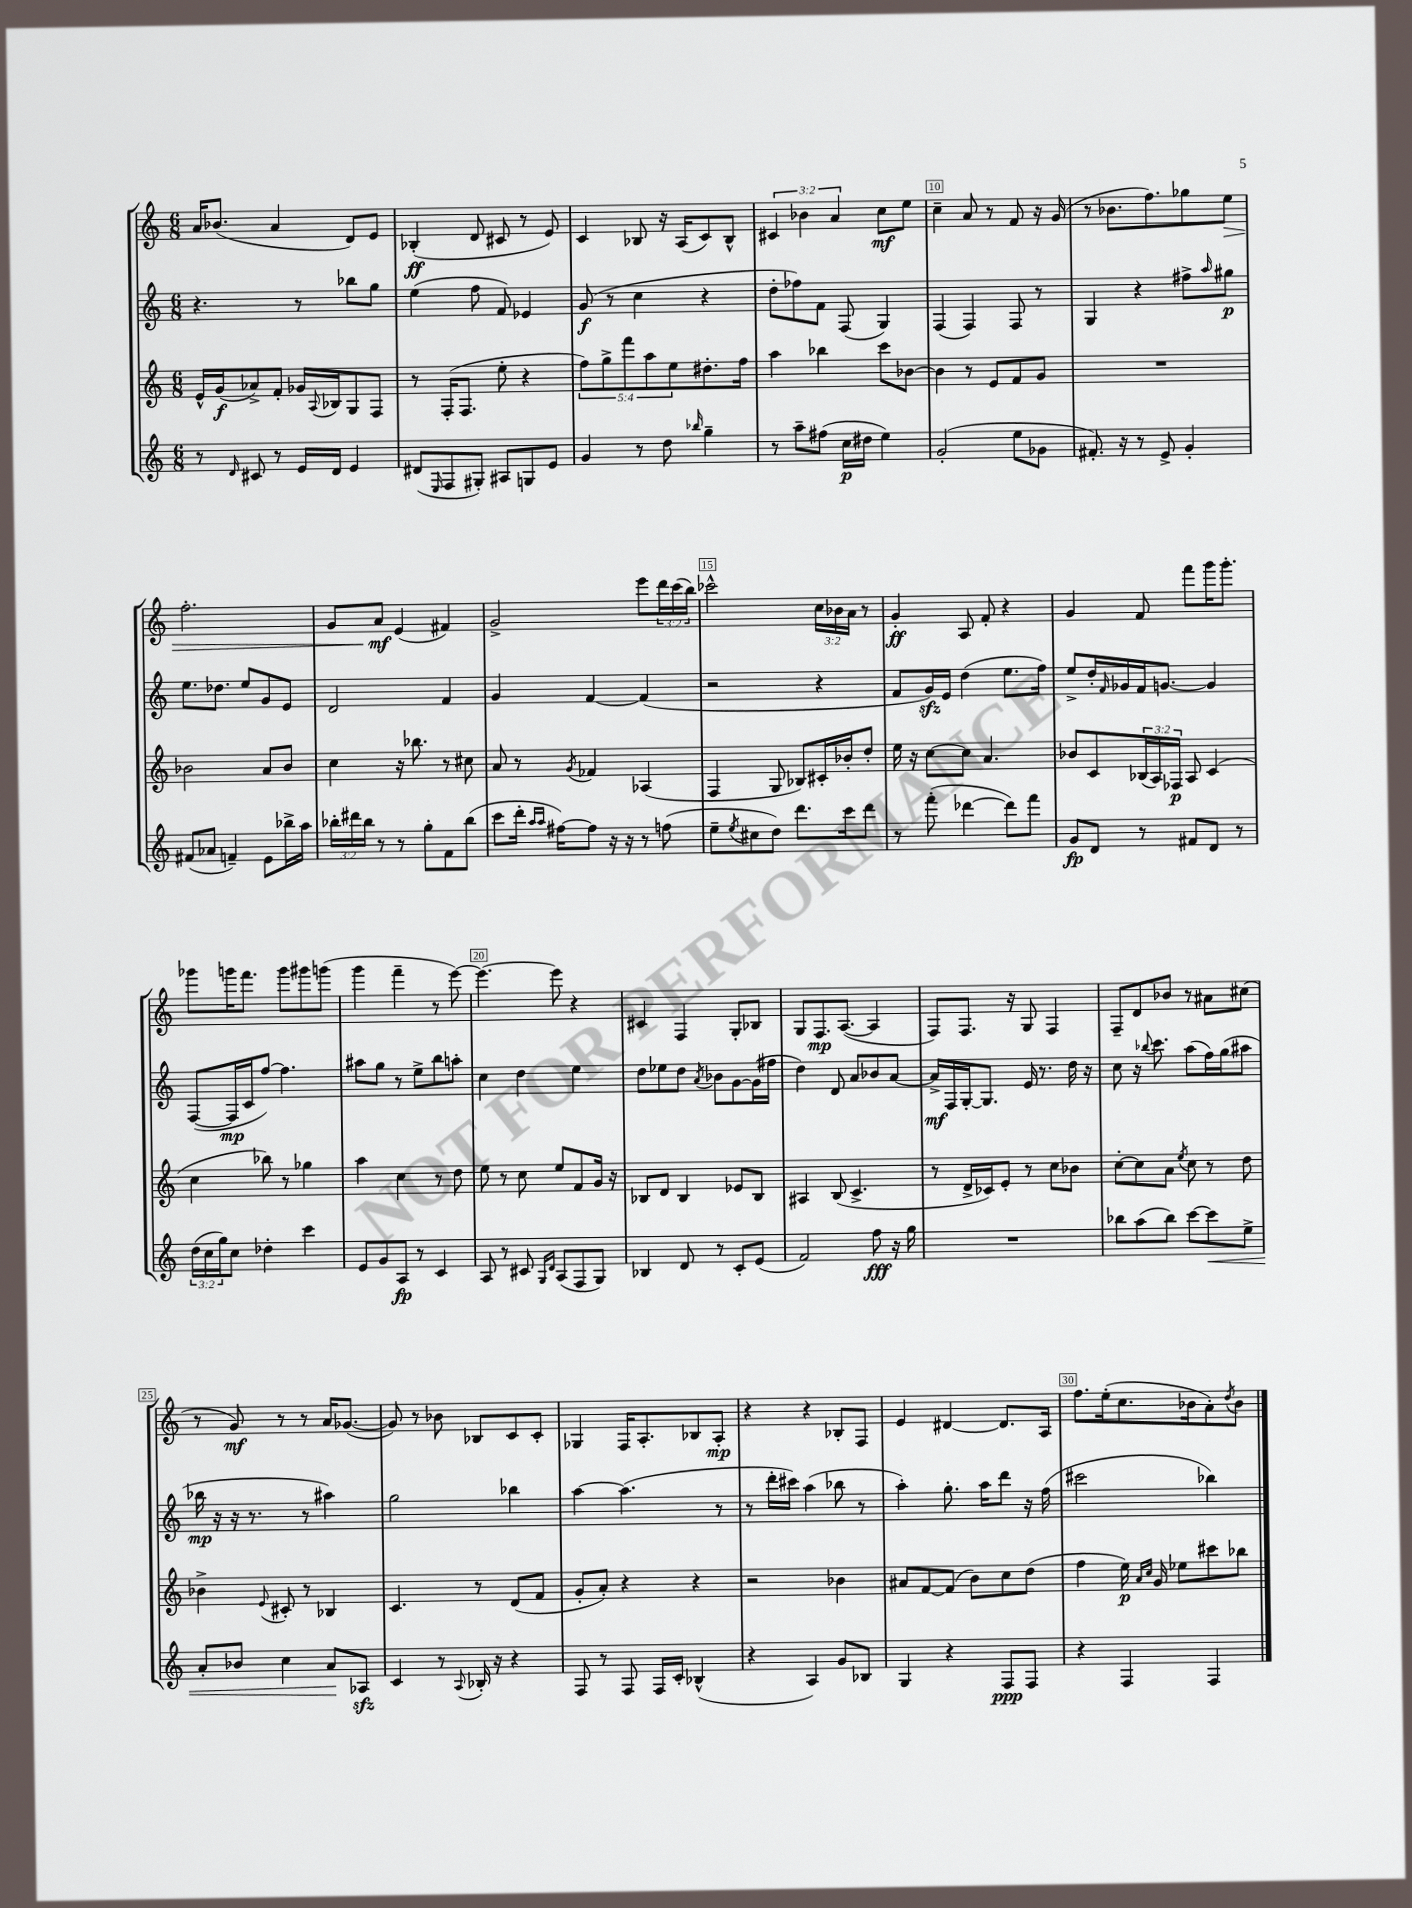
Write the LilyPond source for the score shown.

<<
\new StaffGroup <<
\new Staff = "s0" {
    \clef treble \key c \major \numericTimeSignature \time 6/8 \override Staff.TupletNumber.text = #tuplet-number::calc-fraction-text
    a'16 bes'8.( a'4 d'8) e'8 |
    bes4-.\ff( d'8 cis'8 r8 e'8) |
    c'4 bes8 r16 a16( c'8) bes8-^ |
    \tuplet 3/2 { cis'4 bes'4 a'4 } c''8\mf e''8 |
    c''4-- a'8 r8 f'8 r16 g'16( |
    r8 bes'8. f''8.) ges''8 e''8\> |
    f''2.-. |
    g'8 a'8\mf\! e'4( fis'4) |
    g'2-> e'''8 \tuplet 3/2 { d'''16 c'''16( b''16) } |
    ces'''2-^ \tuplet 3/2 { c''16 bes'16 a'16 } r8 |
    g'4-.\ff a8 f'8-. r4 |
    g'4 f'8 f'''8 g'''16 g'''8.-. |
    ges'''8 g'''16 f'''8. g'''8 gis'''8 g'''8( |
    g'''4 f'''4-- r8 e'''8~) |
    e'''4.~ e'''8 r4 |
    cis'4 f4 g8-. bes8 |
    g8 f8.\mp a8.~( a4 |
    f8) f8. r16 g8 f4 |
    f8-- d'8 bes'8 r8 ais'8 cis''8( |
    r8 g'8\mf) r8 r8 a'16 ges'8.~( |
    ges'8) r8 bes'8 bes8 c'8 c'8-. |
    ges4 f16 a8.-. bes8 a8-.\mp |
    r4 r4 bes8-. f8 |
    e'4 dis'4~ dis'8. a16 |
    f''8. e''16-.( c''8. bes'16 a'8-.) \acciaccatura { d''8 } bes'8 \bar "|." |
}
\new Staff = "s1" {
    \clef treble \key c \major \numericTimeSignature \time 6/8
    r4. r8 bes''8 g''8 |
    e''4( f''8 f'8) ees'4 |
    g'8\f( r8 c''4 r4 |
    d''8-. fes''8) f'8 f8( g4) |
    f4( f4) f8 r8 |
    g4 r4 fis''8-> \grace { a''16 } gis''8\p |
    e''8. des''8. e''8 g'8 e'8 |
    d'2 f'4 |
    g'4 f'4~ f'4( |
    r2 r4 |
    f'8 g'16\sfz) e'16 d''4( e''8. f''16) |
    e''8-> d''16-. \grace { f'16 } ges'16 f'16 g'8.~ g'4 |
    f8~( f16\mp c'16 f''8~) f''4. |
    ais''8 g''8 r8 e''8-> b''8 a''8-. |
    c''4 d''4 e''4 |
    d''8 ees''8 d''8 \acciaccatura { a'8 } bes'8 g'8~ g'16( fis''16 |
    d''4) d'8 a'8 bes'8 a'8~ |
    a'16->\mf f16 g16~-. g8. e'16 r8. d''16 r16 |
    c''8 r16 \appoggiatura { bes''8 } c'''8. a''8( f''16) g''16( ais''8 |
    bes''16\mp r16 r16 r8. r8 ais''4) |
    g''2 bes''4 |
    a''4~ a''4.( r8 |
    r8 d'''16-. cis'''16) a''4( bes''8 r8 |
    a''4-.) g''8.-. a''16 d'''8 r16 f''16( |
    cis'''2 bes''4) \bar "|." |
}
\new Staff = "s2" {
    \clef treble \key c \major \numericTimeSignature \time 6/8 \override Staff.TupletNumber.text = #tuplet-number::calc-fraction-text
    e'16-^ g'16\f( aes'8->) f'8-. ges'16 \appoggiatura { a8 } bes16 g8 f8 |
    r8 f16-.( f8. e''8-. r4 |
    \tuplet 5/4 { f''8) g''8-> f'''8 a''8 e''8 } dis''8.-. f''16 |
    a''4 bes''4 c'''8 bes'8~ |
    bes'4 r8 e'8 f'8 g'8 |
    R2. |
    bes'2 a'8 bes'8 |
    c''4 r16 bes''8. r8 cis''8 |
    a'8 r8 \acciaccatura { g'8 } fes'4 aes4( |
    f4 g8 bes8) cis'16-. bes'16-. d''8-. |
    e''16 r16 c''8~ c''8 a'4. |
    bes'8 c'8 \tuplet 3/2 { bes16( a16) fes16\p } a8 c'4( |
    c''4 bes''8) r8 ges''4 |
    a''4 c''4 r8 d''8 |
    e''8 r8 c''8 e''8 f'8 g'16 r16 |
    bes8 d'8 bes4 ees'8 bes8 |
    ais4 b8( c'4.-> |
    r8 d'16-> ces'16) e'8-. r8 c''8 bes'8 |
    c''8~-. c''8 a'8 \acciaccatura { e''8 } c''8 r8 d''8 |
    bes'4-> \appoggiatura { e'8 } cis'8-. r8 bes4 |
    c'4. r8 d'8( f'8 |
    g'8-. a'8-.) r4 r4 |
    r2 bes'4 |
    ais'8 f'8~ f'8( b'8) c''8 d''8( |
    f''4 e''16\p) \grace { a'16 c''16 } g'16 ees''8 cis'''8 bes''8 \bar "|." |
}
\new Staff = "s3" {
    \clef treble \key c \major \numericTimeSignature \time 6/8 \override Staff.TupletNumber.text = #tuplet-number::calc-fraction-text
    r8 \grace { d'16 } cis'8 r8 e'16 d'16 e'4 |
    dis'8( \grace { e16 } f8 gis8-.) ais8 g8 e'8 |
    g'4 r8 d''8 \grace { bes''16 } g''4-- |
    r8 a''8-- fis''8( c''16\p dis''16 e''4) |
    g'2-.( e''8 ges'8 |
    fis'8.-.) r16 r8 e'8-> g'4-. |
    fis'8( aes'8 f'4--) e'8 bes''16-> a''16 |
    \tuplet 3/2 { bes''16-. dis'''16 bes''16 } r8 r8 g''8-. f'8 bes''8( |
    c'''8 d'''16-. \grace { a''16 a''16 } fis''16~) fis''8 r16 r16 r8 f''8( |
    e''8-- \acciaccatura { e''8 } cis''8 d''8) d'''8. c'''16 d'''8 |
    r8 f'''8-.( des'''4~ des'''8) f'''8 |
    g'8\fp d'8 r8 fis'8 d'8 r8 |
    \tuplet 3/2 { d''16( c''16 g''16) } c''8 des''4-. c'''4 |
    e'8 g'8 a8\fp r8 c'4 |
    a8 r8 cis'8 \grace { g16 d'16 } a8( f8 g8) |
    bes4 d'8 r8 c'8-. e'8( |
    f'2) f''8\fff r16 g''16 |
    R2. |
    bes''8 a''8( bes''8) c'''8~ c'''8\< e''8-> |
    a'8-. bes'8 c''4 a'8\! aes8\sfz |
    c'4 r8 \appoggiatura { a8 } bes16-. r16 r4 |
    f8 r8 f8 f16 c'16-. bes4-^( |
    r4 a4) g'8 bes8 |
    g4 r4 f8\ppp f8 |
    r4 f4 f4 \bar "|." |
}
>>
>>
\layout { \context { \Score currentBarNumber = #6 \override BarNumber.break-visibility = ##(#f #t #t) barNumberVisibility = #(every-nth-bar-number-visible 5) \override BarNumber.stencil = #(make-stencil-boxer 0.1 0.3 ly:text-interface::print) } }
